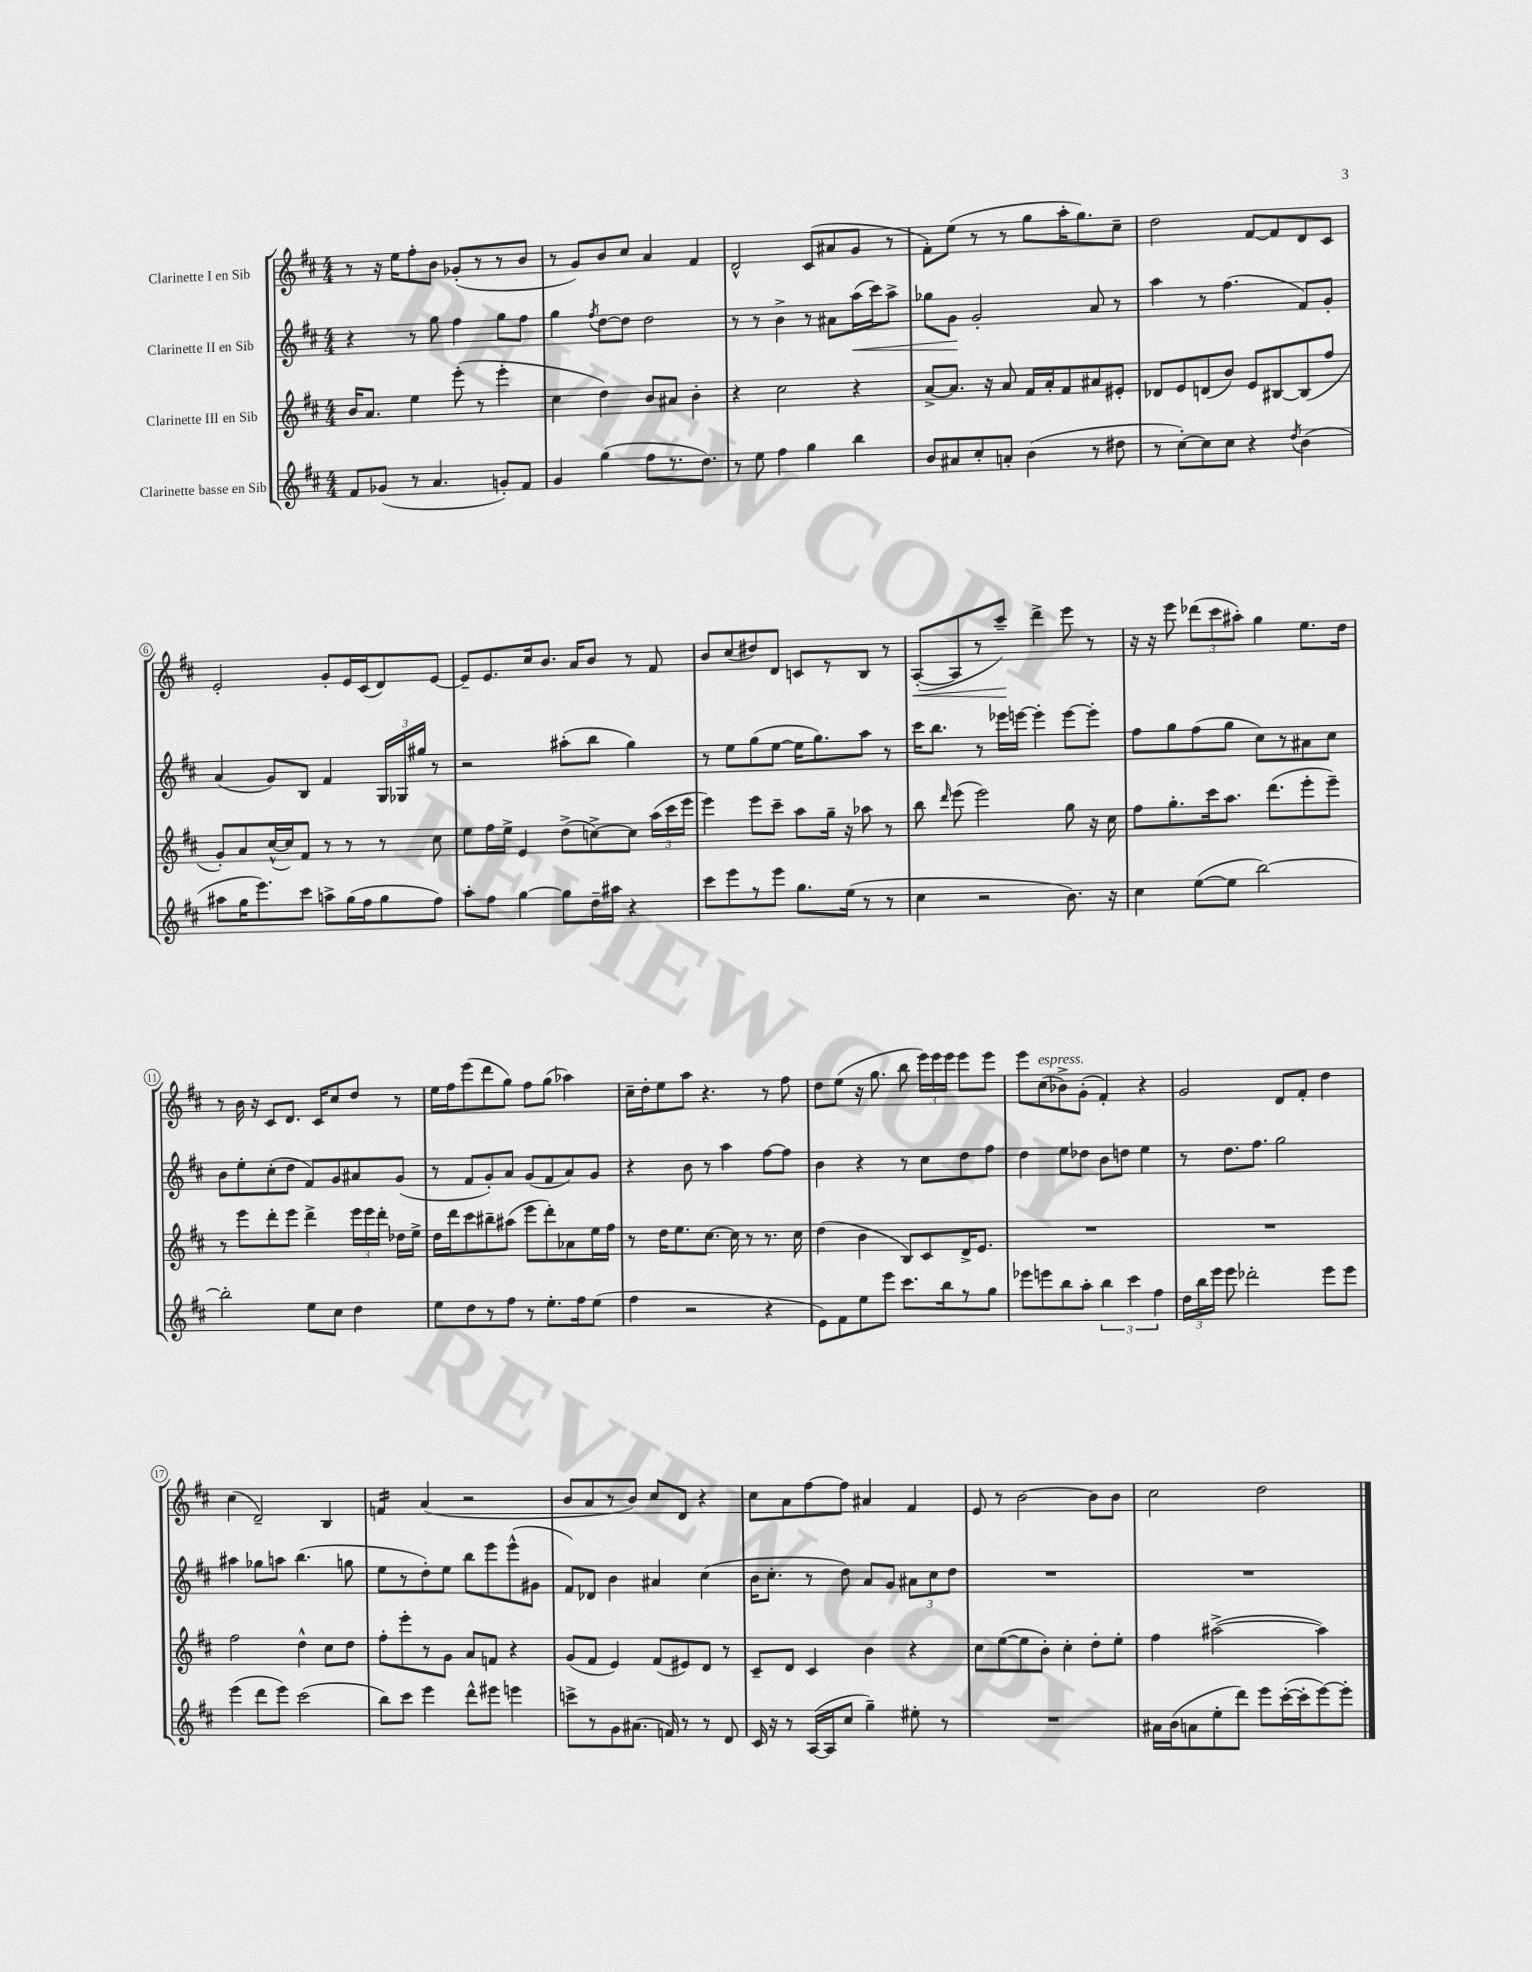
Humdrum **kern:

**kern	**kern	**kern	**kern
*staff4	*staff3	*staff2	*staff1
*clefG2	*clefG2	*clefG2	*clefG2
*k[f#c#]	*k[f#c#]	*k[f#c#]	*k[f#c#]
*M4/4	*M4/4	*M4/4	*M4/4
8f#	16b	4r	8r
.	8.a	.	.
(8g-	.	.	16r
.	.	.	16ee
8r	4ee	8r	8ff#'
4.a	.	8gg	8b
.	(8eee'	4ff#	(8g-'
.	8r	.	8r
8g')	4eee'	8gg	8r
8f#	.	8ff#	8b
=	=	=	=
4g	4cc#	4gg	8r
.	.	.	8g)
.	.	8qff#	.
(4gg	4dd)	[8dd	8b
.	.	8dd]	8cc#
8ff#	8b	2dd	4a
8.r	8a#	.	.
.	4b'	.	4f#
8.dd)	.	.	.
=	=	=	=
8r	4r	8r	2d^^
8ee	.	8r	.
4ff#	2cc#	4b^	.
4gg	.	8r	(8c#
.	.	8a#	8a#
4bb	4r	(16aa	8g
.	.	16ccc#)	.
.	.	8aa^	8r
=	=	=	=
8b	[8a^	8gg-	8f#')
8a#	8.a]	8g	(8ee
8cc#'	.	2g'	8r
.	16r	.	.
8a'	8a	.	8r
(4b	16f#	.	8gg
.	16a'	.	.
.	8f#	.	16aa'
.	.	.	8.gg)
8r	8a#	8a	.
8dd#	8e#'	8r	8cc#~
=	=	=	=
8r	8d-	4aa	2dd
[8cc#')	8e	.	.
8cc#]	(8d	8r	.
8cc#	8b)	(4.ff#	.
4r	8e	.	[8f#
.	[8B#	.	8f#]
8qdd	.	.	.
(4b	(8B#]	8f#)	8d
.	8ff#	8g'	8c#
=	=	=	=
8aa#	8g')	(4a	2e'
16gg	8a	.	.
8.eee)	.	.	.
.	([16cc#^^	8g)	.
.	16cc#])	.	.
8ccc#	8f#	8B	.
8aa^	8r	4f#	8g'
(16gg	8r	.	16e
16ff#	.	.	(16c#
8gg	8r	24G	8d)
.	.	24G-	.
.	.	24gg#	.
8ff#)	8cc#	8r	[8e
=	=	=	=
8aa'	8ee	2r	8e~]
8ff#	16ff#	.	8.e
.	16ee^	.	.
[4gg	4e	.	.
.	.	.	16cc#
.	.	.	8.b
8gg]	(8dd^	(8aa#'	.
.	.	.	16a
16dd~	[8cc^)	8bb	8b
16aa#	.	.	.
4r	8cc]	4gg)	8r
.	(24aa	.	8f#
.	24ccc#	.	.
.	24eee	.	.
=	=	=	=
8ccc#	4eee)	8r	8b
8eee	.	8ee	(8cc#
8r	8eee	(8gg	8dd#)
8eee	8ccc#~	[8ee	8d
8.gg	8aa	16ee]	8c
.	.	8.gg)	.
.	16gg~	.	8r
(16ee	16r	.	.
8r	8aa-	8aa	8B
8r	8r	8r	8r
=	=	=	=
4cc#	8bb	16ccc#	([8A'
.	.	8.bb	.
.	16qqddd	.	.
.	(8eee	.	8A]
2r	2eee)	8r	8r
.	.	16eee-	8ccc#~)
.	.	[16eee	.
.	.	4eee']	4ddd^
8.b)	8gg	[8eee	8eee
.	16r	8eee']	8r
16r	16cc#	.	.
=	=	=	=
4cc#	8ff#	8ff#	16r
.	.	.	16r
.	8.gg'	8gg	8eee
([8ee	.	(8ff#	(12ddd-
.	16ccc#	.	.
.	.	.	12ccc#
8ee]	8.aa	8gg	.
.	.	.	12aa#')
[2bb)	.	8cc#)	4gg
.	(8.ddd	.	.
.	.	8r	.
.	8eee'	8a#	8.ee
.	8eee~)	8cc#	.
.	.	.	16dd
=	=	=	=
2bb']	8r	8b	8r
.	8eee	8ee'	16b
.	.	.	16r
.	8ddd'	(8cc#'	8c#
.	8eee	8dd	8.d
8ee	4ddd^	8f#)	.
.	.	.	16c#
8cc#	.	8g	8cc#
4dd	24eee	8a#	8dd
.	24eee	.	.
.	24ddd'	.	.
.	16dd-	(8g	8r
.	16ee^	.	.
=	=	=	=
8ee	16dd	8r	16ee
.	16ddd	.	16ff#
8dd	8ccc#	8f#	(8eee
8r	8bb#~	8g')	8ddd
8ff#	(8aa#	8a	8gg)
8r	8eee	(8g	8ff#
8.ee'	8ddd')	8f#	(8gg
.	8a-	8a)	4aa-)
16ff#	.	.	.
(8ee	16ee	8g	.
.	16ff#	.	.
=	=	=	=
4ff#	8r	4r	16cc#~
.	.	.	16dd'
.	16dd	.	8ee
.	8.ee	.	.
2r	.	8b	8aa
.	[8.cc#	8r	4.r
.	.	4aa	.
.	16cc#]	.	.
.	8r	.	.
4r	8.r	[8ff#	8r
.	.	8ff#]	8ff#
.	16cc#	.	.
=	=	=	=
8e)	(4dd	4b	8dd
8f#	.	.	(8ee
8ee	4b	4r	16r
.	.	.	8.gg
8eee	.	.	.
8.ccc#	8B)	8r	8bb
.	8c#	8cc#	24eee)
.	.	.	24eee
16bb	.	.	.
.	.	.	24eee
8r	16d^	8dd	8eee
.	8.e	.	.
8gg	.	8ff#	8eee
=	=	=	=
8eee-	1r	4dd	8eee
8eee	.	.	(8cc#
8bb	.	8ee	8b-^)
8aa'	.	8dd-	(8g'
6bb	.	8b	4f#')
.	.	8dd	.
6ccc#	.	.	.
.	.	4ee	4r
6ff#	.	.	.
=	=	=	=
24dd	1r	8r	2g
24bb	.	.	.
24eee	.	.	.
8eee	.	8.dd	.
2ddd-'	.	.	.
.	.	8.ff#	.
.	.	2gg	8d
.	.	.	8f#'
8eee	.	.	4dd
8eee	.	.	.
=	=	=	=
(4eee	2ff#	4aa#	(4cc#
8ddd	.	8gg-	2d~)
8eee)	.	8aa	.
(2ccc#	4dd^^	(4.bb	.
.	8cc#	.	4B
.	8dd	8gg	.
=	=	=	=
8bb)	8ff#'	8ee	4f
8ccc#	8eee'	8r	.
4eee	8r	8dd')	(4a
.	8g	8ee	.
8ddd^^	8a	8bb	2r
8eee#	8f	8eee	.
4eee	4r	(8eee^^	.
.	.	8g#	.
=	=	=	=
8ccc^	(8g	8f#)	8b
8r	8f#	8d-	8a
8g	4e)	4b	8r
(8.a#	.	.	8b)
.	(8f#	4a#	8cc#
16f)	.	.	.
8r	8e#)	.	8d
8r	8d	(4cc#	4r
8d	8r	.	.
=	=	=	=
16c#	8c#~	16b	8cc#
16r	.	8.cc#'	.
8r	8d	.	8a
([16A	4c#	8r	[8ff#
16A]	.	.	.
8cc#	.	8dd)	8ff#]
4gg~)	4b	8a	4a#
.	.	8g	.
8ee#'	4r	12a#	4f#
.	.	12cc#	.
8r	.	.	.
.	.	12dd	.
=	=	=	=
1r	8cc#	1r	8e
.	([8ee	.	8r
.	8ee]	.	[2b
.	8b')	.	.
.	4cc#'	.	.
.	8dd'	.	8b]
.	8ee'	.	8b
=	=	=	=
16a#	4ff#	1r	2cc#
(16b	.	.	.
8a	.	.	.
8ee'	([2aa#^	.	.
8ddd)	.	.	.
8eee	.	.	2dd
([16ccc#'	.	.	.
16ccc#']	.	.	.
[8eee)	4aa#])	.	.
8eee']	.	.	.
==	==	==	==
*-	*-	*-	*-
